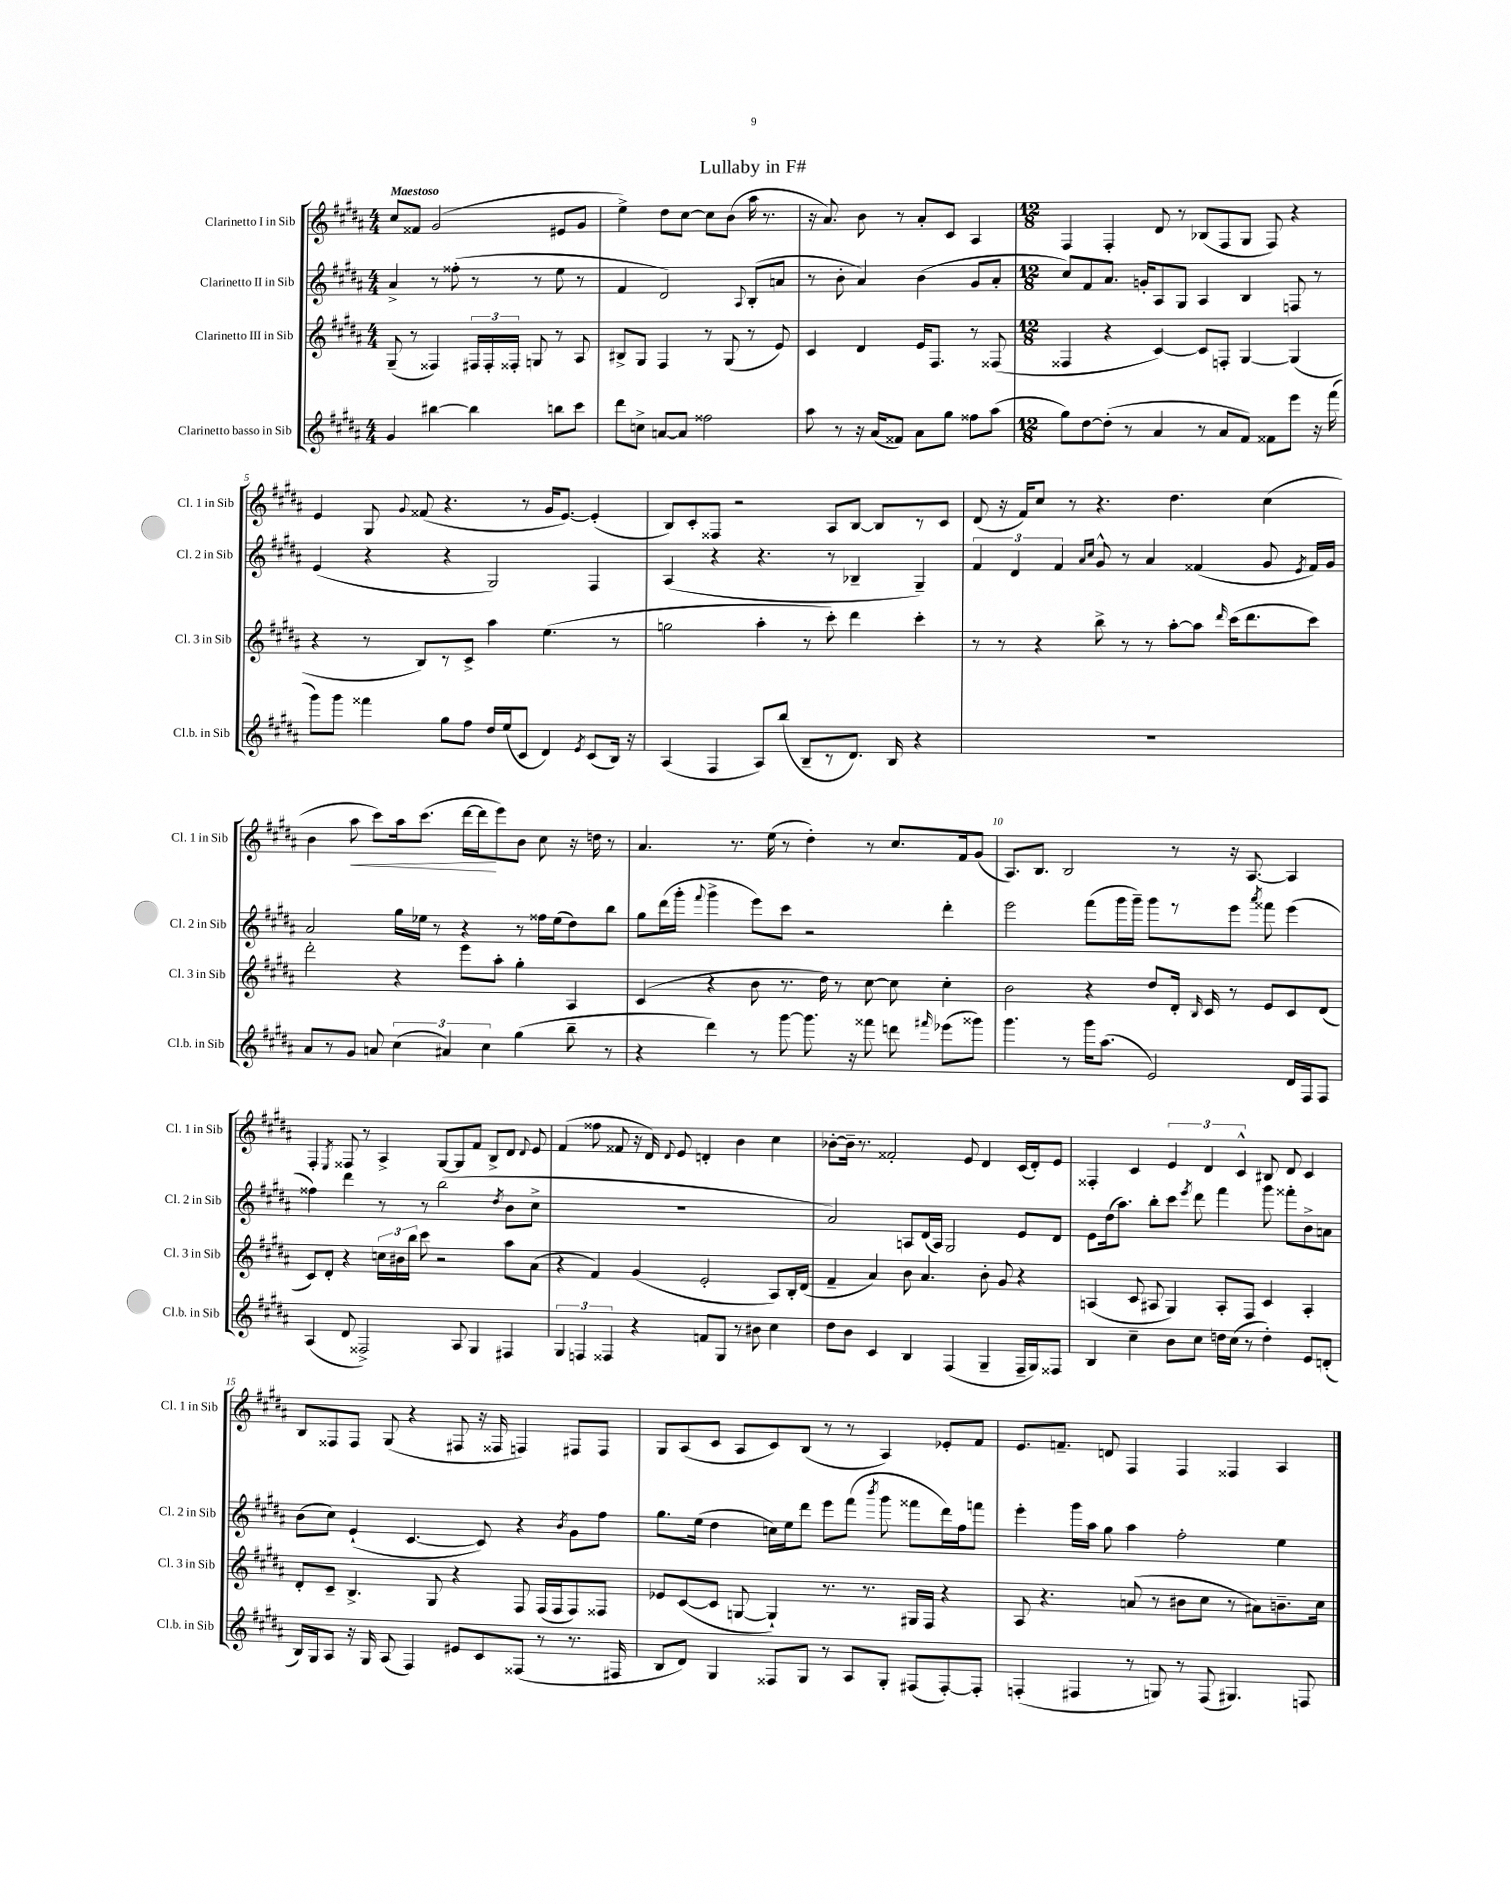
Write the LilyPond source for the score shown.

\header { title = "Lullaby in F#" }
<<
\new StaffGroup <<
\new Staff = "s0" \with { instrumentName = "Clarinetto I in Sib" shortInstrumentName = "Cl. 1 in Sib" } {
    \clef treble \key b \major \numericTimeSignature \time 4/4 \tempo "Maestoso"
    \autoBeamOff cis''8[ fisis'8] gis'2( eis'8[ gis'8] |
    e''4->) dis''8[ cis''8]~ cis''8[ b'8]( ais''16 r8. |
    r16 ais'8.) b'8 r8 ais'8[-. cis'8] ais4 |
    \numericTimeSignature \time 12/8 fis4 fis4-. dis'8 r8 bes8[( fis8 gis8] fis8) r4 |
    e'4 gis8 \appoggiatura { gis'8 } fisis'8( r4. r8 gis'16[ e'8.]~) e'4-.( |
    b8[) cis'8-. fisis8] r2 ais8[ b8]~ b8[ r8 cis'8] |
    dis'8( r16 fis'16[) cis''8] r8 r4. dis''4. cis''4( |
    b'4 ais''8\< cis'''8[) ais''16 cis'''8.]( dis'''16[~ dis'''16\! e'''8) b'8] cis''8 r16 d''16 r8 |
    ais'4. r8. e''16( r8 dis''4-.) r8 cis''8.[ fis'16 gis'8]( |
    ais8.[) b8.] b2 r8 r16 ais8.~ ais4 |
    fis4-. \acciaccatura { e8 } fisis8 r8 ais4-> gis8[~ gis8 fis'8] b8[-> dis'8] \appoggiatura { dis'8 } e'8 |
    fis'4( fisis''8 fisis'8 r16 dis'16) \appoggiatura { dis'8 } e'8 d'4-. b'4 cis''4 |
    bes'8[~-. bes'16]-- r8. fisis'2-. e'8 dis'4 cis'16[( dis'16-.) e'8] |
    fisis4-. cis'4 \tuplet 3/2 { e'4 dis'4 cis'4-^ } bis8 dis'8 cis'4 |
    b8[ fisis8 fisis8] gis8( r4 fis8 r16 fisis16 f4) fis8[ fis8] |
    gis8[ ais8( cis'8] ais8[ cis'8) b8]( r8 r8 ais4) ees'8[-. fis'8] |
    e'8.[ f'8.]-- d'8 fis4 fis4 fisis4 ais4 \bar "|." |
}
\new Staff = "s1" \with { instrumentName = "Clarinetto II in Sib" shortInstrumentName = "Cl. 2 in Sib" } {
    \clef treble \key b \major \numericTimeSignature \time 4/4
    \autoBeamOff ais'4-> r8 fisis''8-.( r8 r8 e''8 r8 |
    fis'4 dis'2) \appoggiatura { ais8 } b8[-.( a'8] |
    r8 b'8-. ais'4) b'4( gis'8[ ais'8]-. |
    \numericTimeSignature \time 12/8 cis''8[) fis'8 ais'8.] g'16[-. ais8 gis8] ais4 b4 f8 r8 |
    e'4( r4 r4 gis2) fis4 |
    ais4( r4 r4. r8 bes4-- gis4--) |
    \tuplet 3/2 { fis'4 dis'4 fis'4 } \grace { ais'16[ cis''16] } gis'8-^ r8 ais'4 fisis'4( gis'8 \acciaccatura { e'8 } fisis'16[) gis'16] |
    ais'2 gis''16[ ees''16] r8 r4 r8 fisis''16[ ees''16( dis''8) b''8] |
    gis''8[ dis'''16( gis'''16]-. \appoggiatura { fis'''8 } gis'''4-> e'''8[) cis'''8] r2 dis'''4-. |
    e'''2 fis'''8[( gis'''16 gis'''16]--) gis'''8[ r8 e'''8] \acciaccatura { ais'''8 } fisis'''8 e'''4( |
    fisis''4) dis'''4 r8 r8 b''2( \acciaccatura { dis''8 } b'8[ cis''8]-> |
    R1. |
    ais'2) a8[ dis'16( a16]) gis2 e'8[ dis'8] |
    e'8[ dis''16( ais''8.]) b''8[-. cis'''8] \acciaccatura { e'''8 } dis'''8 fis'''4 gis'''8 fisis'''8[-. b'8-> a'8] |
    b'8[( cis''8]) e'4-!( cis'4.~ cis'8) r4 \acciaccatura { b'8 } gis'8[ fis''8] |
    gis''8.[ e''16]( dis''4 c''16[) e''16 dis'''8] e'''8[ fis'''8]( \acciaccatura { b'''8 } gis'''8 fisis'''8[ dis'''16) fis''16 f'''8] |
    e'''4-. gis'''16[ ais''16] gis''8 ais''4 fis''2-. e''4 \bar "|." |
}
\new Staff = "s2" \with { instrumentName = "Clarinetto III in Sib" shortInstrumentName = "Cl. 3 in Sib" } {
    \clef treble \key b \major \numericTimeSignature \time 4/4
    \autoBeamOff gis8--( r8 fisis4) \tuplet 3/2 { fis16[ fis16-. fisis16]-. } g8 r8 ais8 |
    bis8[-> gis8] fis4 r8 gis8( r8 e'8) |
    cis'4 dis'4 e'16[ fis8.] r8 fisis8( |
    \numericTimeSignature \time 12/8 fisis4 r4 cis'4~) cis'8[ f8]-. gis4~ gis4( |
    r4 r8 b8[) r8 cis'8]-> ais''4 e''4.( r8 |
    g''2 ais''4-. r8 cis'''8-.) dis'''4 cis'''4-. |
    r8 r8 r4 b''8-> r8 r8 ais''8[~-. ais''8] \grace { dis'''16 } cis'''16[( dis'''8. cis'''8]) |
    dis'''2-. r4 e'''8[ ais''8]-. gis''4-. ais4 |
    cis'4( r4 b'8 r8. dis''16) r8 cis''8~ cis''8 cis''4-. |
    b'2 r4 dis''8[ dis'16]-. \grace { b16 } cis'16 r8 e'8[ cis'8 dis'8]( |
    cis'8[) dis'8]-. r4 \tuplet 3/2 { c''16[ bis'16 b''16] } cis'''8 r2 ais''8[ ais'8]( |
    r4 fis'4) gis'4( e'2-. ais8[) b16-. dis'16]( |
    fis'4-- ais'4) b'8 ais'4. b'8-. gis'8 r4 |
    a4( cis'8 ais8 gis4) ais8[-. fis8] cis'4 ais4-. |
    dis'8[-. cis'8]-- b4.-> gis8 r4 fis8 fis16[( fis16 fis8) fisis8] |
    ees'8[ cis'8~( cis'8] g8~ g4-!) r8. r8. gis16[ fis16] r4 |
    ais8 r4. a'8( r8 bis'8[ cis''8] r8 ais'8[) b'8.-- cis''16] \bar "|." |
}
\new Staff = "s3" \with { instrumentName = "Clarinetto basso in Sib" shortInstrumentName = "Cl.b. in Sib" } {
    \clef treble \key b \major \numericTimeSignature \time 4/4
    \autoBeamOff gis'4 bis''4~ bis''4 b''8[ cis'''8] |
    dis'''8[ c''8]-> a'8[~ a'8] fisis''2 |
    ais''8 r8 r16 ais'16[( fisis'8]) ais'8[ gis''8] fisis''8[ ais''8]( |
    \numericTimeSignature \time 12/8 gis''8[) dis''8~ dis''8]-.( r8 ais'4 r8 ais'8[ fis'8]) fisis'8[ e'''8] r16 fis'''16( |
    gis'''8[) gis'''8] fisis'''4 gis''8[ fis''8] dis''16[ e''16( cis'8] dis'4) \acciaccatura { e'8 } cis'8[( b16]) r16 |
    ais4( fis4 ais8[) b''8]( b8[-- r8 dis'8.]) b16 r4 |
    R1. |
    ais'8[ r8 gis'8] a'8 \tuplet 3/2 { cis''4( ais'4) cis''4 } gis''4( b''8-- r8 |
    r4 dis'''4) r8 gis'''8~ gis'''8. r16 fisis'''8 d'''8 \grace { fis'''16 } ees'''8[( gisis'''8]) |
    gis'''4. r8 gis'''16[ ais''8.]( e'2) dis'16[ fis16 fis8] |
    ais4( dis'8 fisis2->) ais8 gis4 fis4 |
    \tuplet 3/2 { gis4 f4 fisis4 } r4 f'8[ gis8] r8 bis'8 cis''4 |
    dis''8[ b'8] cis'4 b4 fis4( gis4-- fis16[-- gis16) fisis8] |
    b4 cis''4-- b'8[ cis''8] d''16[ cis''16]( r8 d''4-.) e'8[ d'8]-.( |
    b16[) gis16 ais8] r16 gis16 ais8( fis4) eis'8[ cis'8 fisis8]( r8 r8. fis16 |
    b8[ dis'8]) gis4 fisis8[ gis8] r8 ais8[ gis8]-. fis8[( fis8~-.) fis8]-. |
    f4-.( fis4 r8 g8) r8 fis8( gis4.) f8 \bar "|." |
}
>>
>>
\layout { \context { \Score \override BarNumber.break-visibility = ##(#f #t #t) barNumberVisibility = #(every-nth-bar-number-visible 5) } }
